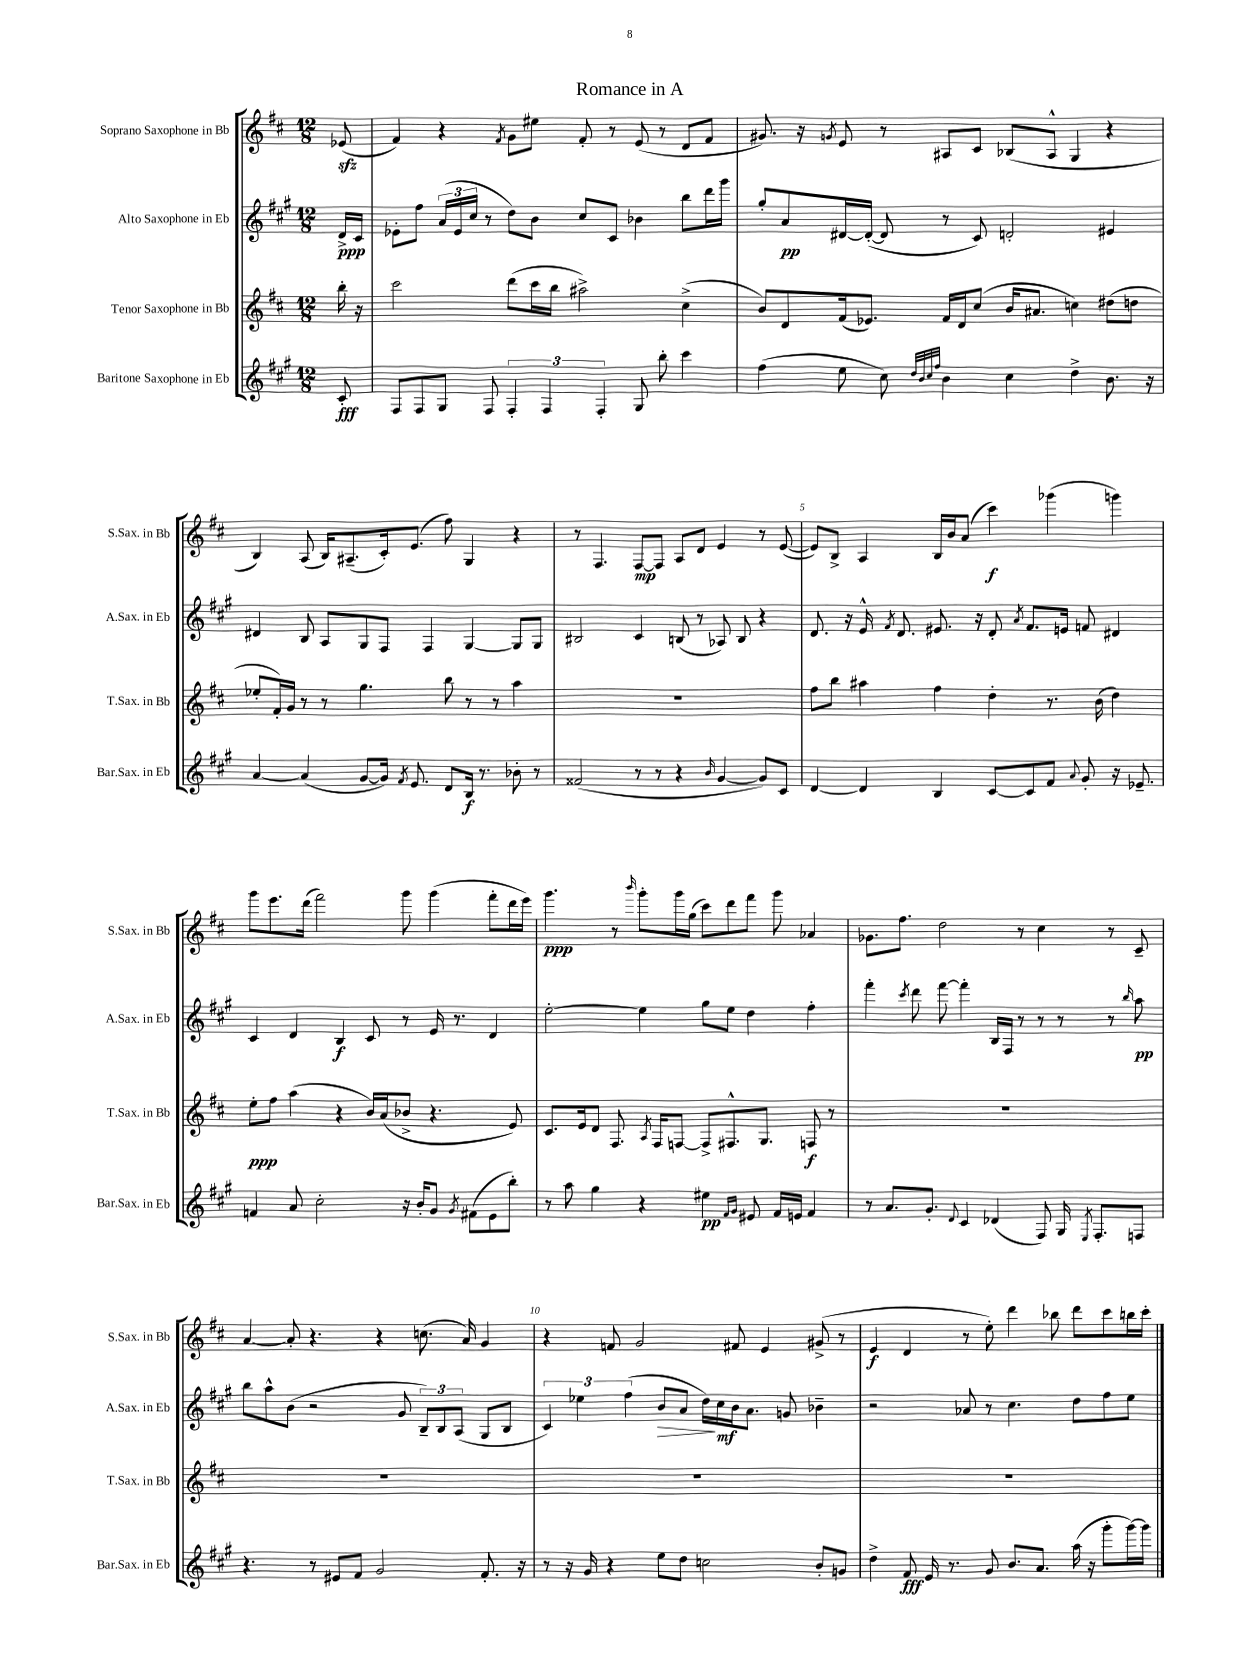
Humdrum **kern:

**kern	**dynam	**kern	**dynam	**kern	**dynam	**kern	**dynam
*part4	*part4	*part3	*part3	*part2	*part2	*part1	*part1
*staff4	*staff4	*staff3	*staff3	*staff2	*staff2	*staff1	*staff1
*I"Baritone Saxophone in Eb	*	*I"Tenor Saxophone in Bb	*	*I"Alto Saxophone in Eb	*	*I"Soprano Saxophone in Bb	*
*I'Bar.Sax. in Eb	*	*I'T.Sax. in Bb	*	*I'A.Sax. in Eb	*	*I'S.Sax. in Bb	*
*clefG2	*	*clefG2	*	*clefG2	*	*clefG2	*
*k[f#c#g#]	*	*k[f#c#]	*	*k[f#c#g#]	*	*k[f#c#]	*
*M12/8	*	*M12/8	*	*M12/8	*	*M12/8	*
=	=	=	=	=	=	=	=
8c#'/	fff	16bb'\	.	16d^/LL	ppp	(8e-Xzz/	.
.	.	16r	.	16c#/JJ	.	.	.
=1	=1	=1	=1	=1	=1	=1	=1
8F#/L	.	2ccc#\	.	8e-X'\L	.	4f#/)	.
8F#/	.	.	.	8ff#\J	.	.	.
8G#/J	.	.	.	(24a/LL	.	4r	.
.	.	.	.	24e-/	.	.	.
.	.	.	.	24cc#/JJ	.	.	.
8F#/	.	.	.	8r	.	.	.
.	.	.	.	.	.	8qf#/	.
6F#'/	.	(8ddd\L	.	8dd\L)	.	8g\L	.
.	.	16ccc#\L	.	8b\J	.	8ee#X\J	.
6F#/	.	.	.	.	.	.	.
.	.	16bb\JJ	.	.	.	.	.
.	.	2aa#X^\)	.	8cc#/L	.	8f#'/	.
6F#'/	.	.	.	.	.	.	.
.	.	.	.	8c#/J	.	8r	.
8G#/	.	.	.	4b-X\	.	(8e/	.
8bb'\	.	.	.	.	.	8r	.
4ccc#\	.	(4cc#^\	.	8bb\L	.	8d/L	.
.	.	.	.	16ddd\L	.	8f#/J	.
.	.	.	.	16ggg#\JJ	.	.	.
=2	=2	=2	=2	=2	=2	=2	=2
(4ff#\	.	8b/L)	.	8gg#'/L	.	8.g#X/)	.
.	.	8d/	.	8a/	pp	.	.
.	.	.	.	.	.	16r	.
.	.	.	.	.	.	8qgn/	.
8ee\	.	(16f#/k	.	[16d#X/L	.	8e/	.
.	.	8.e-X/J)	.	(16d#'/JJ_	.	.	.
8cc#\)	.	.	.	8d#/]	.	8r	.
32qqdd/LLL	.	.	.	.	.	.	.
32qqb/	.	.	.	.	.	.	.
32qqcc#/	.	.	.	.	.	.	.
32qqff#/JJJ	.	.	.	.	.	.	.
4b\	.	16f#/LL	.	8r	.	8A#X/L	.
.	.	16d/J	.	.	.	.	.
.	.	(8cc#/J	.	8c#/)	.	8c#/J	.
4cc#\	.	16b/KL	.	2dn'/	.	(8B-X/L	.
.	.	8.a#X/J	.	.	.	.	.
.	.	.	.	.	.	8A#^^/J	.
4dd^\	.	4ccn\)	.	.	.	4G/	.
8.b\	.	(8dd#X\L	.	4e#X/	.	4r	.
.	.	8ddn\J	.	.	.	.	.
16r	.	.	.	.	.	.	.
!!LO:LB:g=z
=3	=3	=3	=3	=3	=3	=3	=3
[4a/	.	8ee-X'/L	.	4d#X/	.	4B/)	.
.	.	16f#'/L)	.	.	.	.	.
.	.	16g/JJ	.	.	.	.	.
(4a/]	.	8r	.	8B/	.	(8A/	.
.	.	8r	.	8A/L	.	16B/KL)	.
.	.	.	.	.	.	(8.A#X~/	.
[8g#/L	.	4.gg\	.	8G#/	.	.	.
16g#/Jk])	.	.	.	8F#/J	.	16c#'/k)	.
8qf#/	.	.	.	.	.	.	.
8.e/	.	.	.	.	.	(8.e/J	.
.	.	.	.	4F#/	.	.	.
8d/L	.	8bb\	.	.	.	8ff#\)	.
16B/Jk	f	8r	.	[4G#/	.	4G/	.
8.r	.	.	.	.	.	.	.
.	.	8r	.	.	.	.	.
8b-X'\	.	4aa\	.	8G#/L]	.	4r	.
8r	.	.	.	8G#/J	.	.	.
=4	=4	=4	=4	=4	=4	=4	=4
(2f##X/	.	1.r	.	2B#X/	.	8r	.
.	.	.	.	.	.	4.F#/	.
8r	.	.	.	4c#/	.	[8F#/L	mp
8r	.	.	.	.	.	8F#/J]	.
4r	.	.	.	(8Bn/	.	8A/L	.
.	.	.	.	8r	.	8d/J	.
16qqb/	.	.	.	.	.	.	.
[4g#/	.	.	.	8A-X/)	.	4e/	.
.	.	.	.	8B/	.	.	.
8g#/L])	.	.	.	4r	.	8r	.
8c#/J	.	.	.	.	.	([8e/	.
=5	=5	=5	=5	=5	=5	=5	=5
[4d/	.	8ff#\L	.	8.d/	.	8e/L])	.
.	.	8bb\J	.	.	.	8B^/J	.
.	.	.	.	16r	.	.	.
4d/]	.	4aa#X\	.	16e^^/	.	4A/	.
.	.	.	.	8qf#/	.	.	.
.	.	.	.	8.d/	.	.	.
4B/	.	4ff#\	.	8.e#X/	.	16B/LL	.
.	.	.	.	.	.	16b/J	.
.	.	.	.	.	.	(8a/J	.
.	.	.	.	16r	.	.	.
[8c#/L	.	4dd'\	.	8d'/	.	4ccc#\)	f
.	.	.	.	8qa/	.	.	.
8c#/]	.	.	.	8.f#/L	.	.	.
8f#/J	.	8.r	.	.	.	(4ggg-X\	.
.	.	.	.	16en/Jk	.	.	.
8qqa/	.	.	.	.	.	.	.
8g#'/	.	.	.	8fn/	.	.	.
.	.	(16b\	.	.	.	.	.
16r	.	4dd\)	.	4d#X/	.	4gggn\)	.
8.e-X~/	.	.	.	.	.	.	.
!!LO:LB:g=z
=6	=6	=6	=6	=6	=6	=6	=6
4fn/	.	8ee'\L	ppp	4c#/	.	8ggg\L	.
.	.	8ff#\J	.	.	.	8.eee\	.
8a/	.	(4aa\	.	4d/	.	.	.
.	.	.	.	.	.	(16ddd\Jk	.
2cc#'\	.	.	.	.	.	2fff#\)	.
.	.	4r	.	4B/	f	.	.
.	.	16b/LL)	.	8c#/	.	.	.
.	.	(16a/J	.	.	.	.	.
16r	.	8b-X^/J	.	8r	.	8ggg\	.
16b'/KL	.	.	.	.	.	.	.
8g#/J	.	4.r	.	16e/	.	(4ggg\	.
.	.	.	.	8.r	.	.	.
8qg#/	.	.	.	.	.	.	.
(8f#X\L	.	.	.	.	.	.	.
8e\	.	.	.	4d/	.	8fff#'\L	.
8bb'\J)	.	8e/)	.	.	.	16ddd\L	.
.	.	.	.	.	.	16eee\JJ)	.
=7	=7	=7	=7	=7	=7	=7	=7
8r	.	8.c#/L	.	[2ee'\	.	4.ggg\	ppp
8aa\	.	.	.	.	.	.	.
.	.	16e/k	.	.	.	.	.
4gg#\	.	8d/J	.	.	.	.	.
.	.	8.F#/	.	.	.	8r	.
.	.	.	.	.	.	16qqbbb/	.
4r	.	.	.	4ee\]	.	8ggg'\L	.
.	.	8qA/	.	.	.	.	.
.	.	16F#/KL	.	.	.	.	.
.	.	[8Fn/J	.	.	.	16ggg\L	.
.	.	.	.	.	.	(16gg\JJ	.
4ee#X\	pp	8F^/L]	.	8gg#\L	.	8ccc#\L)	.
.	.	8.F#X^^/	.	8ee\J	.	8ddd\	.
16qqf#/LL	.	.	.	.	.	.	.
16qqg#/JJ	.	.	.	.	.	.	.
8e#X/	.	.	.	4dd\	.	8fff#\J	.
.	.	8.G/J	.	.	.	.	.
16f#/LL	.	.	.	.	.	8ggg\	.
16en/JJ	.	.	.	.	.	.	.
4f#/	.	8Fn/	f	4ff#'\	.	4a-X/	.
.	.	8r	.	.	.	.	.
=8	=8	=8	=8	=8	=8	=8	=8
8r	.	1.r	.	4fff#'\	.	8.g-X\L	.
8.a/L	.	.	.	.	.	.	.
.	.	.	.	.	.	8.ff#\J	.
.	.	.	.	8qccc#/	.	.	.
.	.	.	.	8ddd\	.	.	.
8.g#'/J	.	.	.	.	.	.	.
.	.	.	.	[8fff#\	.	2dd\	.
8qqd/	.	.	.	.	.	.	.
4c#/	.	.	.	4fff#'\]	.	.	.
(4d-X/	.	.	.	16B/LL	.	.	.
.	.	.	.	16F#/JJ	.	.	.
.	.	.	.	8r	.	8r	.
8F#/)	.	.	.	8r	.	4cc#\	.
16G#/	.	.	.	8r	.	.	.
8qE/	.	.	.	.	.	.	.
8.F#'/L	.	.	.	.	.	.	.
.	.	.	.	8r	.	8r	.
.	.	.	.	16qqbb/	.	.	.
8Fn/J	.	.	.	8aa\	pp	8c#~/	.
!!LO:LB:g=z
=9	=9	=9	=9	=9	=9	=9	=9
4.r	.	1.r	.	8bb\L	.	[4a/	.
.	.	.	.	8aa^^\	.	.	.
.	.	.	.	(8b\J	.	8a'/]	.
8r	.	.	.	2r	.	4.r	.
8e#X/L	.	.	.	.	.	.	.
8f#/J	.	.	.	.	.	.	.
2g#/	.	.	.	.	.	4r	.
.	.	.	.	8g#/	.	.	.
.	.	.	.	12B~/L)	.	(8.ccn\	.
.	.	.	.	12B/	.	.	.
.	.	.	.	(12A/J	.	.	.
.	.	.	.	.	.	16a/)	.
8.f#'/	.	.	.	8G#/L	.	4g/	.
.	.	.	.	8B/J	.	.	.
16r	.	.	.	.	.	.	.
=10	=10	=10	=10	=10	=10	=10	=10
8r	.	1.r	.	6c#/)	.	4r	.
16r	.	.	.	.	.	.	.
.	.	.	.	6ee-X\	.	.	.
16g#/	.	.	.	.	.	.	.
4r	.	.	.	.	.	8fn/	.
.	.	.	.	(6ff#\	.	.	.
.	.	.	.	.	.	2g/	.
!	!	!	!	!	!LO:HP:b	!	!
8ee\L	.	.	.	8b/L	>	.	.
8dd\J	.	.	.	8a/J	.	.	.
2ccn\	.	.	.	16dd\LL)	.	.	.
.	.	.	.	16cc#\	] mf	.	.
.	.	.	.	16b\J	.	8f#X/	.
.	.	.	.	8.a\J	.	.	.
.	.	.	.	.	.	4e/	.
.	.	.	.	8gn/	.	.	.
8b'/L	.	.	.	4b-X~\	.	(8g#X^/	.
8gn/J	.	.	.	.	.	8r	.
=11	=11	=11	=11	=11	=11	=11	=11
4dd^\	.	1.r	.	2r	.	4e/	f
8f#/	fff	.	.	.	.	4d/	.
16e/	.	.	.	.	.	.	.
8.r	.	.	.	.	.	.	.
.	.	.	.	8a-X/	.	8r	.
8g#/	.	.	.	8r	.	8ee'\)	.
8.b/L	.	.	.	4.cc#\	.	4ddd\	.
8.a/J	.	.	.	.	.	.	.
.	.	.	.	.	.	8bb-X\	.
(16aa\	.	.	.	8dd\L	.	8ddd\L	.
16r	.	.	.	.	.	.	.
8ggg#'\L	.	.	.	8ff#\	.	8ccc#\	.
[16ggg#\L)	.	.	.	8ee\J	.	16bbn\L	.
16ggg#\JJ]	.	.	.	.	.	16ccc#'\JJ	.
==	==	==	==	==	==	==	==
*-	*-	*-	*-	*-	*-	*-	*-
